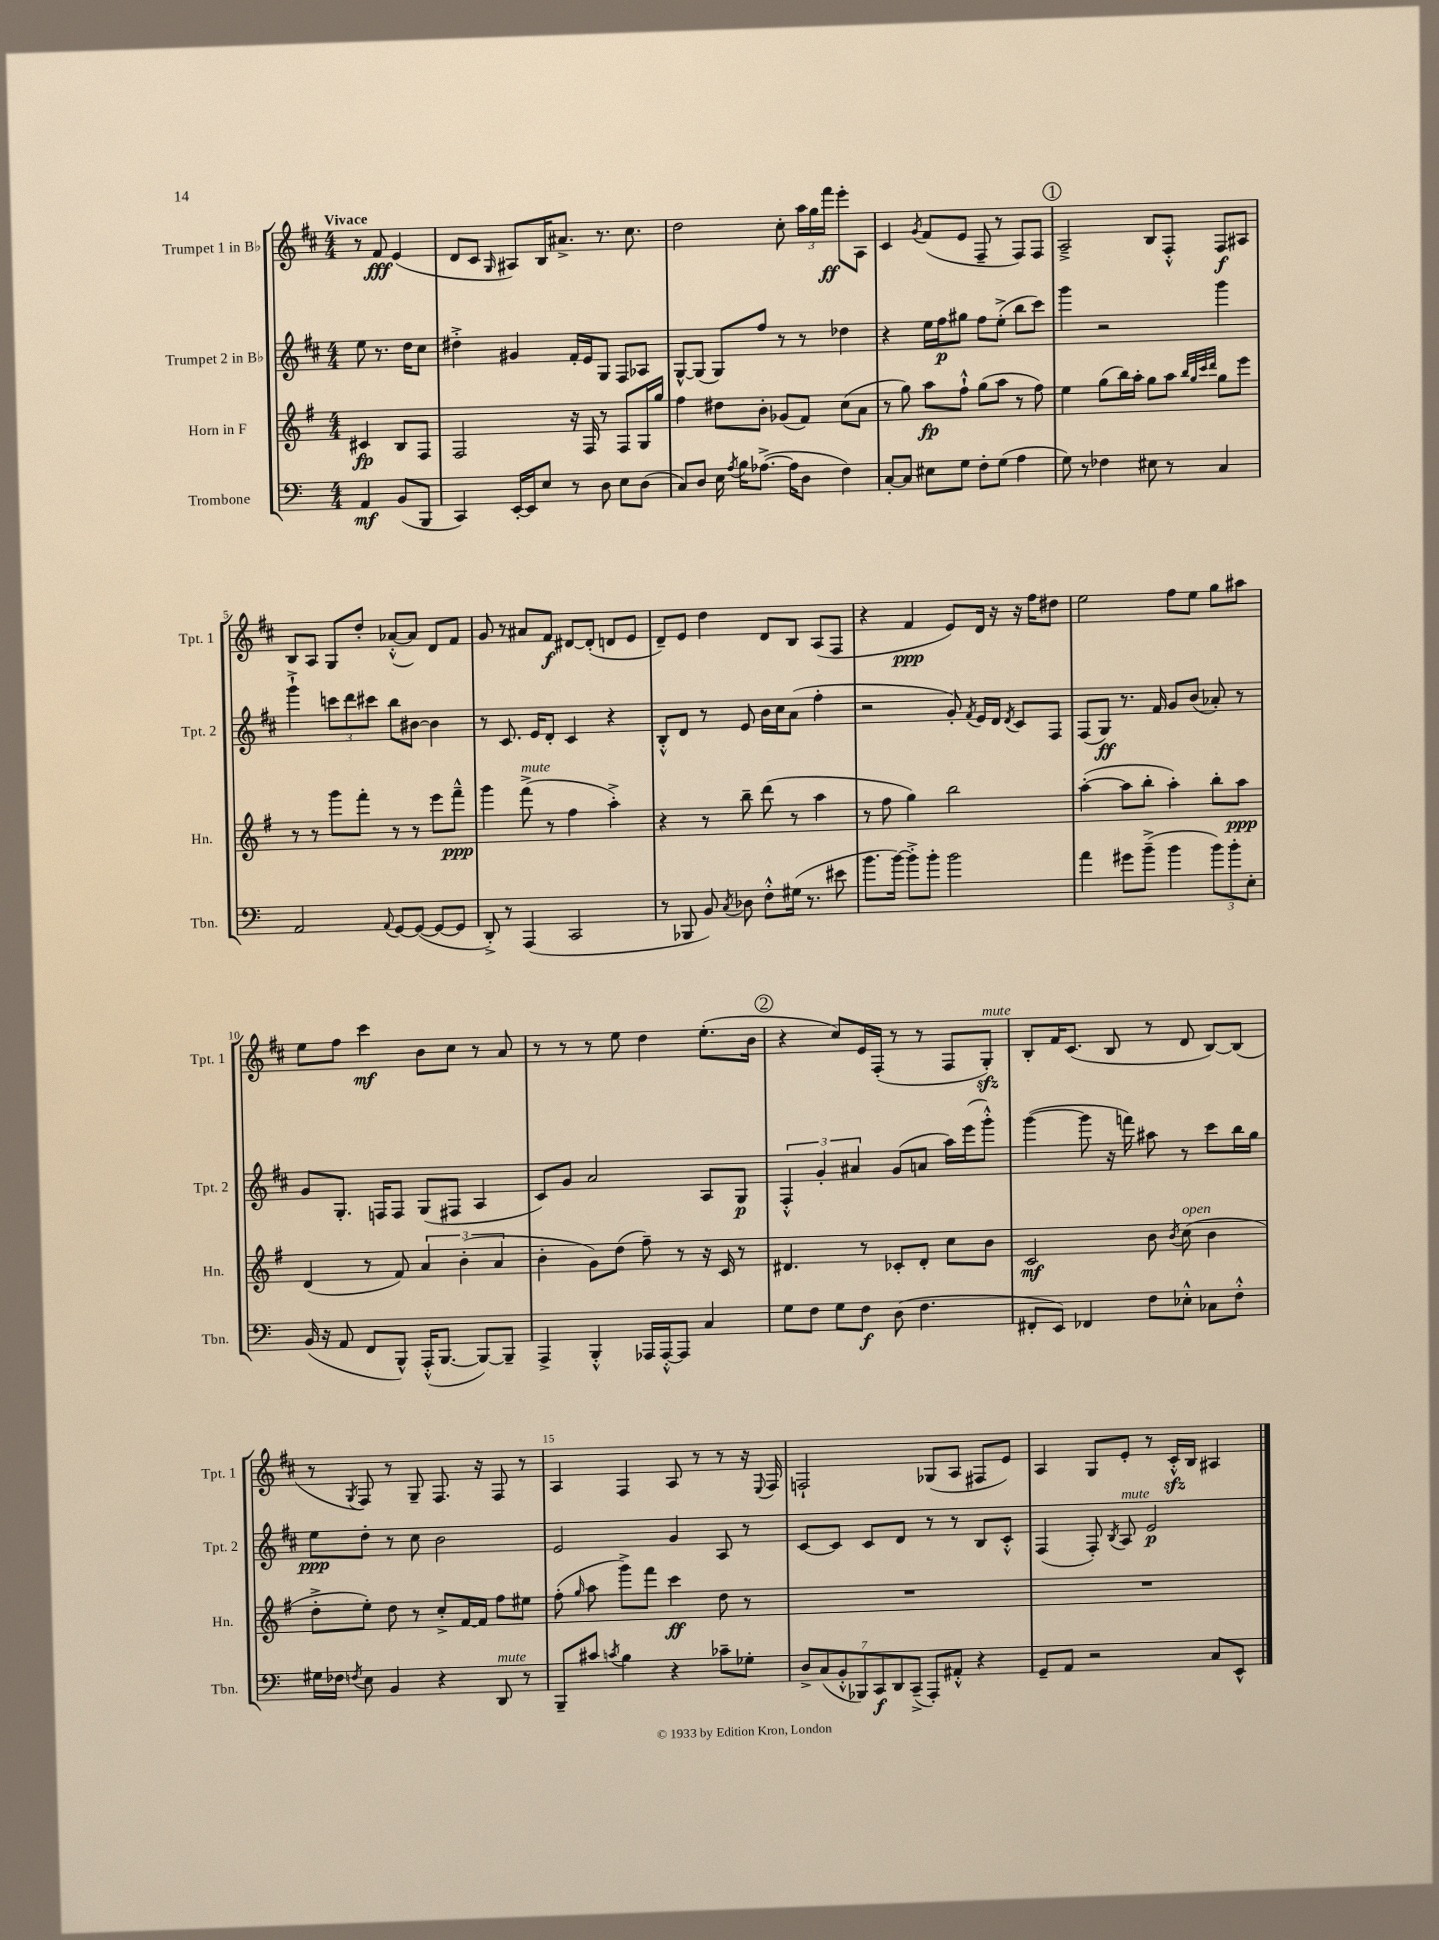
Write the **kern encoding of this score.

**kern	**kern	**kern	**kern
*staff4	*staff3	*staff2	*staff1
*clefF4	*clefG2	*clefG2	*clefG2
*k[]	*k[f#]	*k[f#c#]	*k[f#c#]
*M4/4	*M4/4	*M4/4	*M4/4
4AA	4c#	8ee	8r
.	.	8.r	8f#
(8BB	8B	.	(4e
.	.	16dd	.
8BBB	8F#	8cc#	.
=	=	=	=
4CC)	2F#	4dd#'^	8d
.	.	.	8c#
.	.	.	16qqG
[16EE'	.	4g#	8A#)
16EE]	.	.	.
8E	.	.	16B
.	.	.	8.a#^
8r	16r	16f#'	.
.	16F#	16e	.
8D	8r	8G	8.r
8E	8F#	8F#	.
.	.	.	8.cc#
(8D	16G	8A-	.
.	16gg	.	.
=	=	=	=
8C)	4ff#	[8G^^	2dd
8D	.	(8G]	.
16E	8dd#	8G)	.
8qA	.	.	.
16B	.	.	.
([8.A-^	8b'	8ff#	.
.	(8g-	8r	8cc#'
16A-]	.	.	.
8D	8f#)	8r	24aa
.	.	.	24gg
.	.	.	24fff#
4F)	(8cc	4dd-	8eee'
.	8a	.	8A
=	=	=	=
[8C'	8r	4r	4c#
8C]	8gg)	.	.
.	.	.	8qg
8E#	8aa	16ee	(8f#
.	.	16ff#	.
8G	8ff#`^^	8gg#	8e
8F'	(8gg	8ff#	8F#~
(8G	8aa	(8ee'^	8r
4A	8r	8bb	8F#)
.	8ff#)	8ccc#)	8F#
=	=	=	=
8G)	4ee	4ggg	2A~^
8r	.	.	.
4F-	(8gg	2r	.
.	16bb)	.	.
.	16aa'	.	.
8E#	8gg	.	8B
8r	8aa	.	8F#'^^
.	32qqbb	.	.
.	32qqgg	.	.
.	32qqccc	.	.
.	32qqddd	.	.
4C	8gg	4ggg	8F#
.	8eee	.	8A#
=	=	=	=
2AA	8r	4ggg`^	8B
.	8r	.	8A
.	8ggg	12ccc	8G
.	.	12ddd	.
.	8fff#'	.	8dd'
.	.	12ccc#	.
8qqAA	.	.	.
[8GG	8r	8bb	([8a-'^^
(8GG_	8r	[8b#	8a-])
8GG_	8eee	4b#]	8d
8GG]	8fff#~^^	.	8f#
=	=	=	=
8DD'^)	4ggg	8r	8g
8r	.	8.c#	8r
(4AAA	(8fff#^	.	8a#
.	.	16e	.
.	8r	8d'	8f#
2CC	4ff#	4c#	[8d#
.	.	.	(8d#']
.	4aa'^)	4r	8d
.	.	.	8e
=	=	=	=
8r	4r	8B'^^	8d~)
8BBB-	.	8d	8e
8BB)	8r	8r	4dd
8qC	.	.	.
8D-	8bb~	8e	.
8F'^^	(8ddd	16b	8d
.	.	16cc#	.
(16G#	8r	(8a	8B
8.r	.	.	.
.	4aa	4ff#'	(8A
8e#	.	.	8F#
=	=	=	=
8.b	8r	2r	4r
.	8ff#	.	.
[16b)	.	.	.
8b'^]	4gg)	.	4f#
8b'	.	.	.
2b	2bb	8g')	8e)
.	.	8qf#	.
.	.	16e	16d
.	.	16d	16r
.	.	8qd	.
.	.	8c#	16r
.	.	.	16ff#
.	.	8F#	8dd#
=	=	=	=
4a	([4aa'	(8F#	2ee
.	.	8G)	.
8g#	8aa]	8.r	.
(8b~^	8bb'	.	.
.	.	16f#	.
4b	4aa')	8g	8ff#
.	.	(8b	8ee
12b)	8bb'	8a-')	8gg
12b'	.	.	.
.	8aa	8r	8aa#
12E'	.	.	.
=	=	=	=
(16BB	(4d	8g	8ee
16r	.	.	.
8AA	.	8.G'	8ff#
8FF	8r	.	4ccc#
.	.	16F	.
8BBB^^)	8f#)	8F	.
(16AAA'^^	6a	(8G	8b
[8.BBB	.	.	.
.	.	8F#	8cc#
.	(6b'	.	.
8BBB_)	.	4A	8r
.	6a	.	.
8BBB~]	.	.	8a
=	=	=	=
4AAA^	4b'	8c#)	8r
.	.	8g	8r
4BBB'^^	8g)	2a	8r
.	(8dd	.	8ee
16AAA-	8ff#~)	.	4dd
[16AAA-'^^	.	.	.
8AAA-]	8r	.	.
4C	16r	8A	(8.ee'
.	16c	.	.
.	8r	8G	.
.	.	.	16b
=	=	=	=
8G	4.d#	6F#'^^	4r
8F	.	.	.
.	.	6g'	.
8G	.	.	8cc#)
.	.	6a#	.
8F	8r	.	16e
.	.	.	(16F#'
(8D	8c-'	(8g	8r
4.F	8d#'	8a	8r
.	8cc	16aa)	8F#
.	.	(16eee	.
.	8b	8ggg'^^)	8G')
=	=	=	=
8FF#'	2c	([4ggg	8B'
8EE)	.	.	16f#
.	.	.	(8.c#
4FF-	.	8ggg]	.
.	.	16r	8B
.	.	16fff)	.
8F	8b	8aa#	8r
.	8qb	.	.
8E-'^^	(8cc	8r	8d
8C-	4b	8ccc#	[8B)
8F'^^	.	16bb	(8B]
.	.	16gg	.
=	=	=	=
16G#	8dd'^	8ee	8r
16F-	.	.	.
8qF	.	.	8qG
8E	8ee')	8dd'	8F#)
4BB	8dd	8r	8r
.	8r	8cc#	8G~
4r	8cc'^	2b	8.F#
.	[16f#	.	.
.	16f#]	.	16r
8DD	8ff#	.	8F#
8r	8ee#	.	8r
=	=	=	=
8BBB~	(8ff#'	2e	4A
.	16qqgg	.	.
8c#	8aa	.	.
8qc	.	.	.
4B	8ggg^)	.	4F#
.	8fff#	.	.
4r	4ccc	4g	8A
.	.	.	8r
8c-~	8dd	8A	8r
8G-'	8r	8r	16r
.	.	.	8qqE
.	.	.	16F#
=	=	=	=
14D^	1r	[8c#	2F`
(14C	.	.	.
.	.	8c#]	.
14BB'^^	.	.	.
14BBB-)	.	.	.
.	.	8c#	.
14CC	.	.	.
14DD	.	.	.
.	.	8d	.
(14CC~^	.	.	.
8AAA')	.	8r	(8G-
8AA#'^^	.	8r	8A
4r	.	8B	8F#
.	.	8c#'^^	8e)
=	=	=	=
8GG~	1r	(4F#	4A
8AA	.	.	.
2r	.	8F#')	8G
.	.	8qB	.
.	.	8A	8e'
.	.	2e	8r
.	.	.	16c#'^^
.	.	.	16B
8C	.	.	4A#
8EE^^	.	.	.
==	==	==	==
*-	*-	*-	*-
